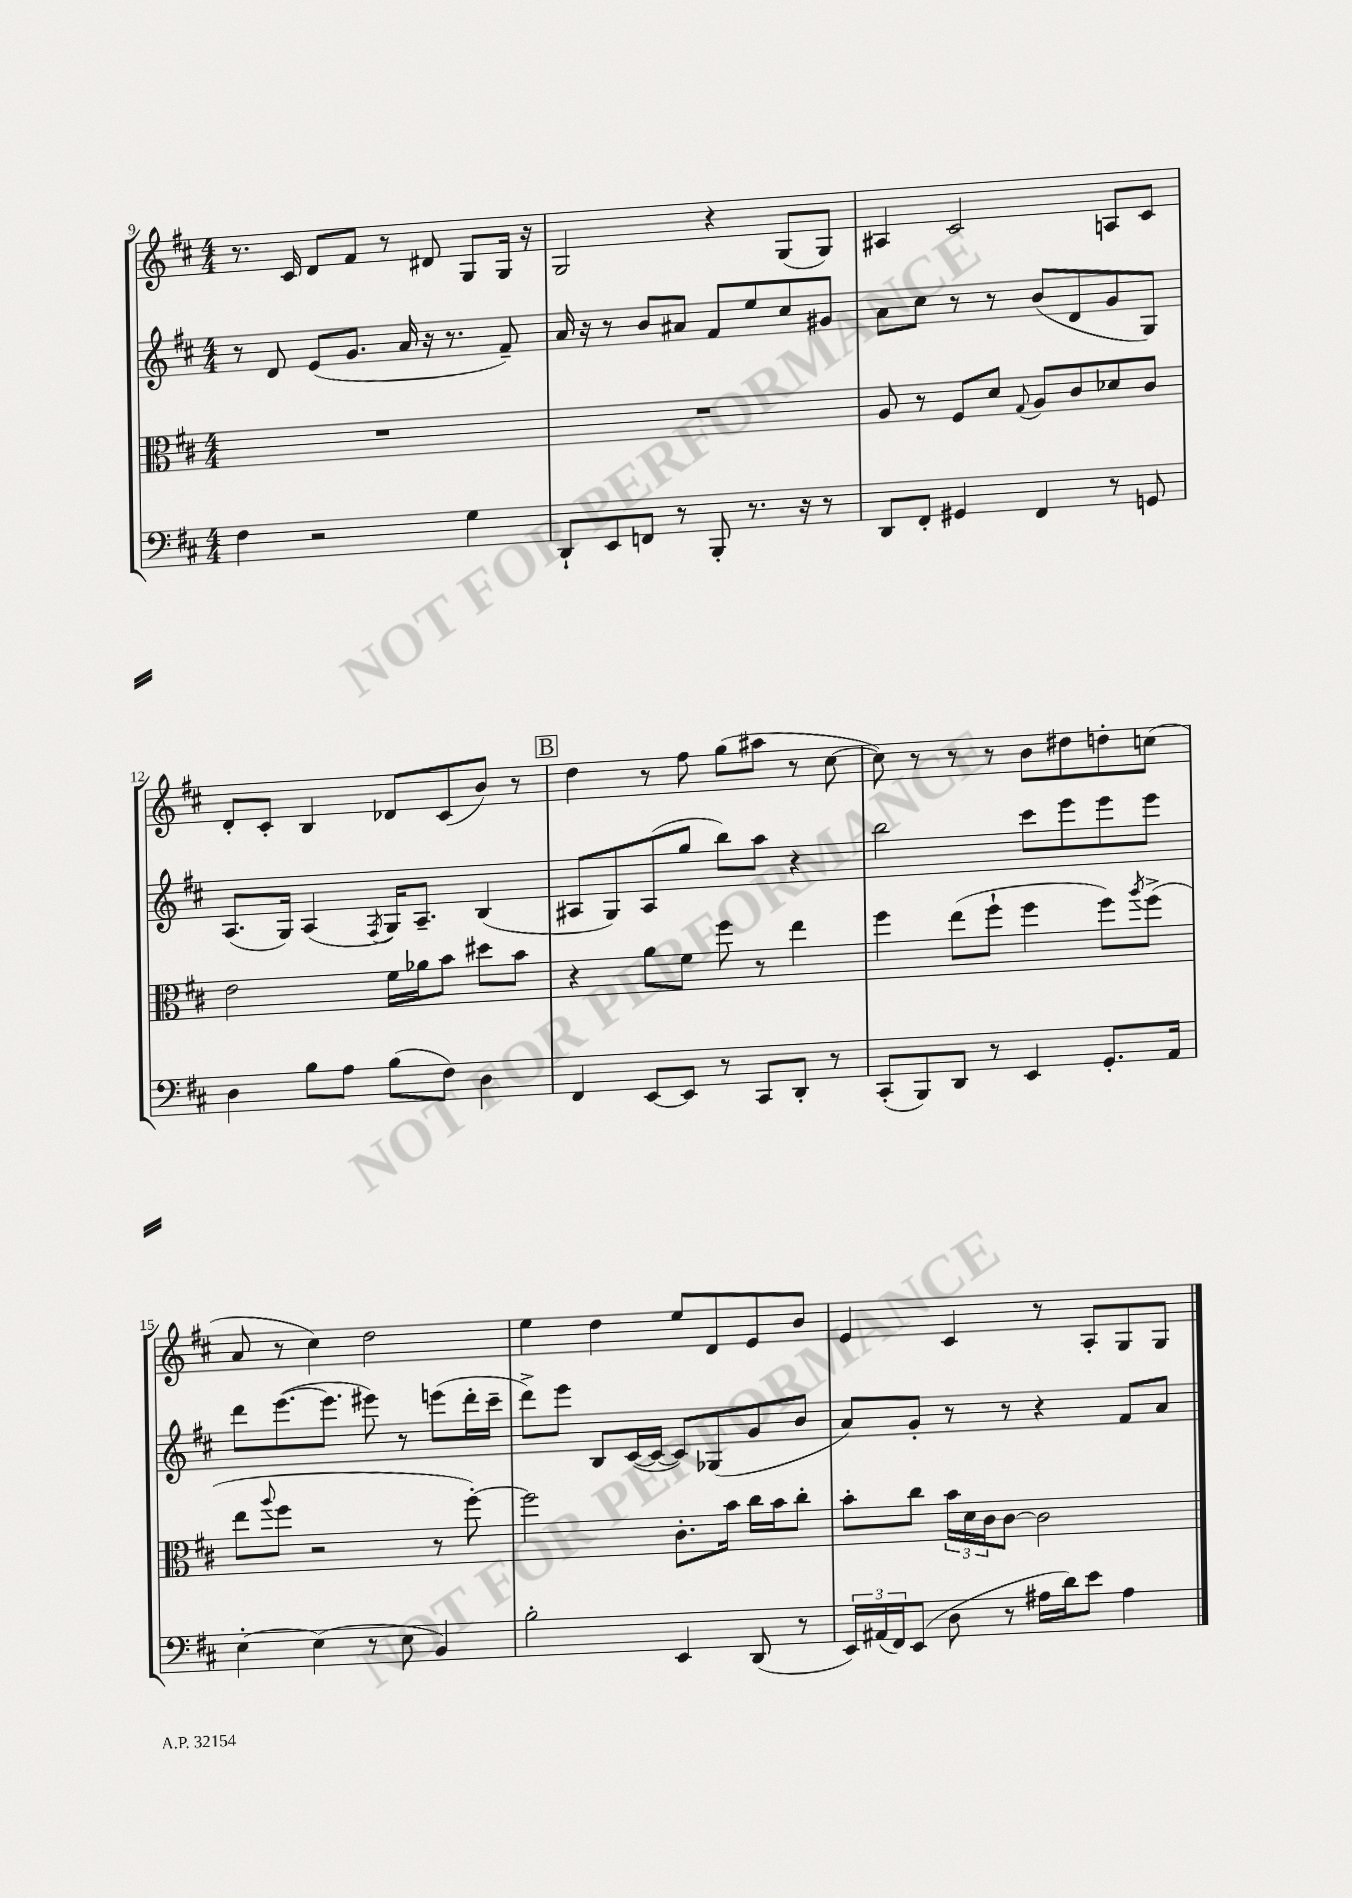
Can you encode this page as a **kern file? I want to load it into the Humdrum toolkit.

**kern	**kern	**kern	**kern
*part4	*part3	*part2	*part1
*staff4	*staff3	*staff2	*staff1
*clefF4	*clefC3	*clefG2	*clefG2
*k[f#c#]	*k[f#c#]	*k[f#c#]	*k[f#c#]
*M4/4	*M4/4	*M4/4	*M4/4
=9	=9	=9	=9
4F#\	1r	8r	8.r
.	.	8d/	.
.	.	.	16c#/
2r	.	(8e/L	8d/L
.	.	8.g/J	8f#/J
.	.	.	8r
.	.	16a/	.
.	.	16r	8d#X/
.	.	8.r	.
4G\	.	.	8G/L
.	.	8f#~/)	16G/Jk
.	.	.	16r
=10	=10	=10	=10
8DD`/L	1r	16a/	2G/
.	.	16r	.
8EE/	.	8r	.
8FFn/J	.	8b/L	.
8r	.	8a#X/J	.
8BBB'/	.	8f#/L	4r
8.r	.	8ee/	.
.	.	8cc#/	(8G/L
16r	.	.	.
8r	.	8g#X/J	8G/J)
=11	=11	=11	=11
8DD/L	8A/	8a\L	4A#X/
8FF#'/J	8r	8cc#\J	.
4GG#X/	8F#/L	8r	2c#/
.	8d/J	8r	.
.	8qqG/	.	.
4FF#/	8A/L	(8b/L	.
.	8c#/	8d/	.
8r	8d-X/	8g/	8An/L
8GGn/	8c#/J	8G/J)	8c#/J
!!LO:LB:g=z
=12	=12	=12	=12
4D\	2e\	(8.A/L	8d'/L
.	.	.	8c#'/J
.	.	16G/Jk)	.
8B\L	.	(4A/	4B/
8A\J	.	.	.
.	.	8qF#/	.
(8B\L	16f#\LL	16G/KL)	8d-X/L
.	16a-X\J	8.A~/J	.
8F#\J)	8b\J	.	(8c#/
4D\	8dd#X\L	(4B/	8b/J)
.	8b\J	.	8r
!!LO:REH:place=s1:t=B
=13	=13	=13	=13
4FF#/	4r	8A#X/L	4dd\
.	.	8G/)	.
[8EE/L	8a\L	(8A#/	8r
8EE/J]	8f#\J	8gg/J	8ff#\
8r	8ff#\	8bb\L)	(8gg\L
8CC#/L	8r	8aa\J	8aa#X\J
8DD'/J	4ee\	4r	8r
8r	.	.	[8cc#\
=14	=14	=14	=14
(8CC#'/L	4ff#\	2bb\	8cc#\])
8BBB/)	.	.	8r
8DD/J	(8ee\L	.	8r
8r	8ff#`\J	.	8r
4EE/	4ff#\	8ccc#\L	8b\L
.	.	8eee\	8dd#X\
8.GG'/L	8ff#\L)	8eee\	8ddn'\
.	8qaa/	.	.
.	(8ff#^\J	8eee\J	(8ccn\J
16AA/Jk	.	.	.
!!LO:LB:g=z
=15	=15	=15	=15
[4E'\	8ee\L	8ddd\L	8a/
.	8qqaa/	.	.
.	8ff#\J	([8.eee\	8r
(4E\]	2r	.	4cc#\)
.	.	8.eee\J]	.
8r	.	8eee#X\)	2dd\
8E\	.	8r	.
4BB/)	8r	(8eeen\L	.
.	[8ff#'\)	16ddd'\L	.
.	.	16ccc#~\JJ	.
=16	=16	=16	=16
2B'\	2ff#\]	8ddd^\L)	4ee\
.	.	8eee\J	.
.	.	8B/L	4dd\
.	.	([16c#/L	.
.	.	16c#/JJ_	.
4EE/	8.c#'\L	8c#/L])	8ee/L
.	.	(8G-X/	8d/
.	16b\Jk	.	.
(8DD/	16cc#\LL	8g/	8e/
.	16b\J	.	.
8r	8cc#'\J	8b/J	8b/J
=17	=17	=17	=17
24EE/LL)	8b'\L	8a/L)	4e/
(24AA#X/	.	.	.
24FF#/J)	.	.	.
(8EE/J	8cc#\J	8g'/J	.
8D\	24b\LL	8r	4c#/
.	24d\	.	.
.	24c#\J	.	.
8r	[8c#\J	8r	.
16A#X\LL	2c#\]	4r	8r
16d\J)	.	.	.
8e\J	.	.	8A'/L
4A#\	.	8f#/L	8G/
.	.	8a/J	8G/J
==	==	==	==
*-	*-	*-	*-
